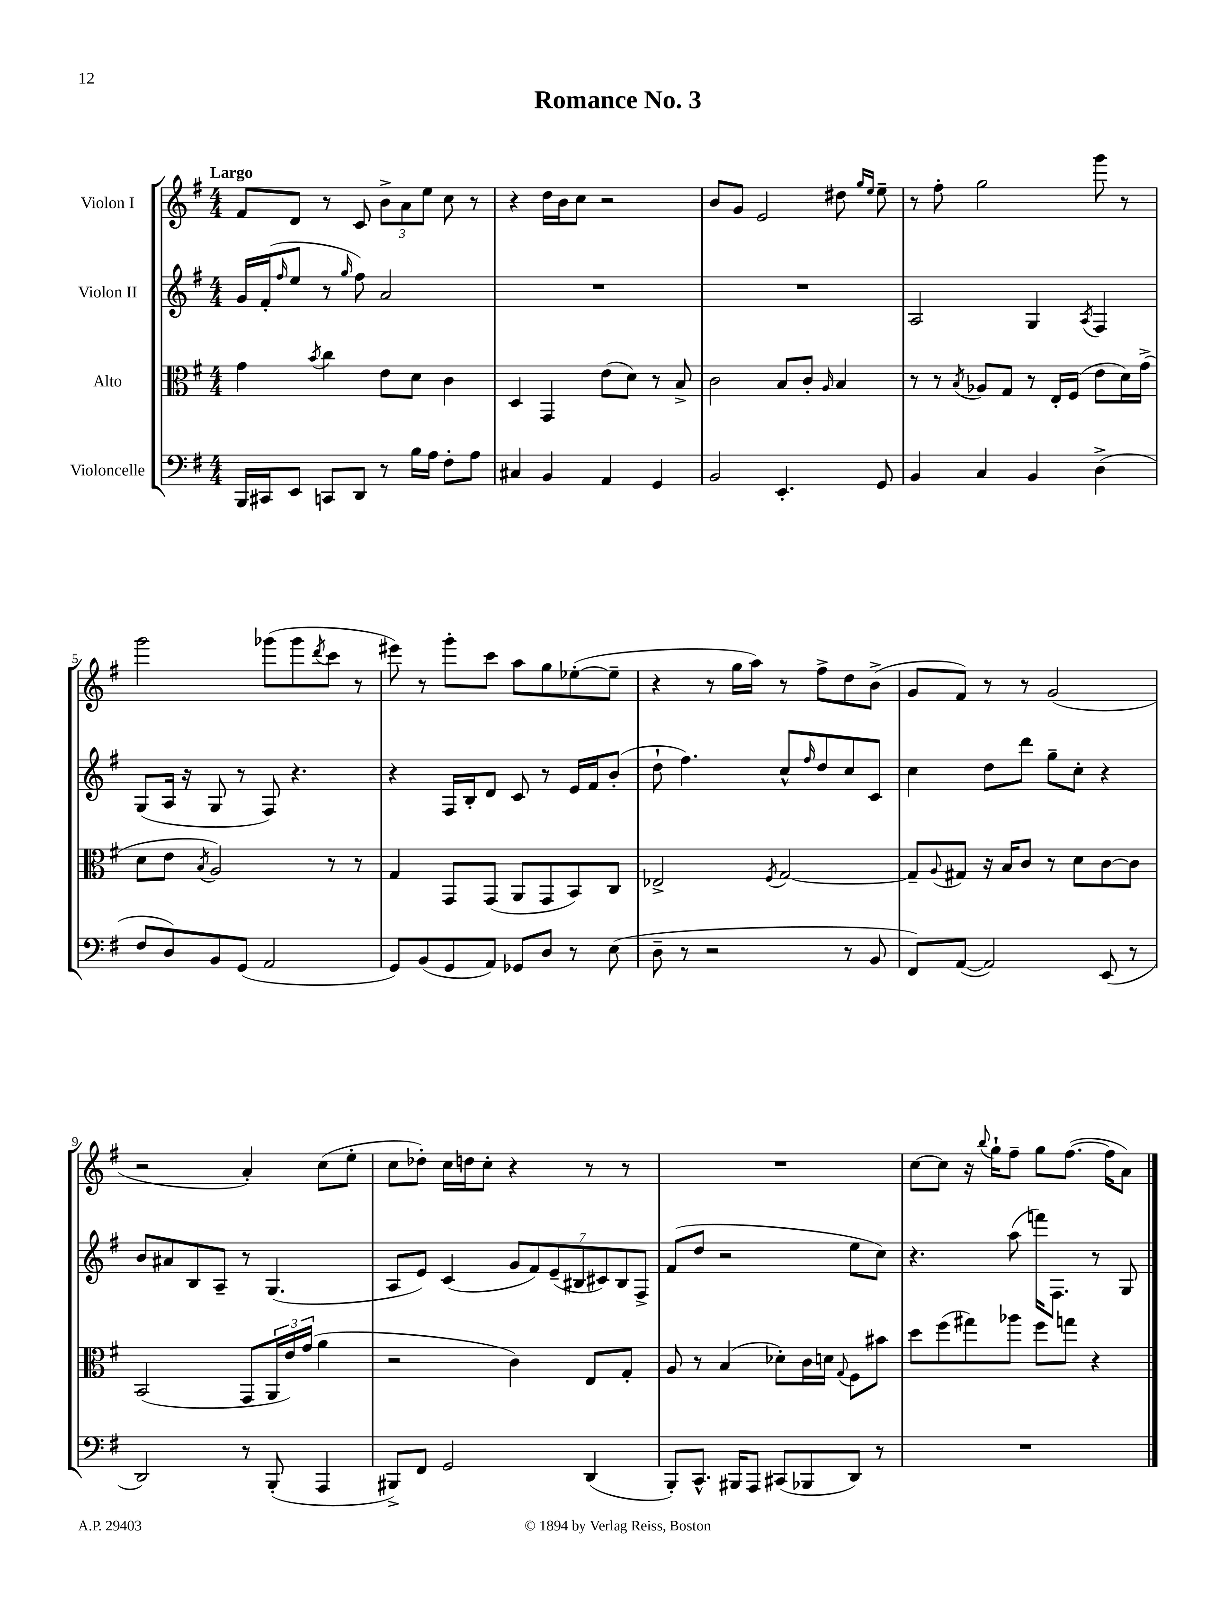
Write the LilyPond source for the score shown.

\header { title = "Romance No. 3" }
<<
\new StaffGroup <<
\new Staff = "s0" \with { instrumentName = "Violon I" } {
    \clef treble \key g \major \numericTimeSignature \time 4/4 \tempo "Largo"
    fis'8 d'8 r8 c'8 \tuplet 3/2 { b'8-> a'8 e''8 } c''8 r8 |
    r4 d''16 b'16 c''8 r2 |
    b'8 g'8 e'2 dis''8 \grace { g''16 e''16 } e''8-- |
    r8 fis''8-. g''2 g'''8 r8 |
    g'''2 ges'''8( ges'''8 \acciaccatura { d'''8 } c'''8 r8 |
    eis'''8) r8 g'''8-. c'''8 a''8 g''8 ees''8~-.( ees''8-- |
    r4 r8 g''16 a''16) r8 fis''8-> d''8 b'8->( |
    g'8 fis'8) r8 r8 g'2( |
    r2 a'4-.) c''8( e''8-. |
    c''8 des''8-.) c''16 d''16 c''8-. r4 r8 r8 |
    R1 |
    c''8~ c''8 r16 \appoggiatura { b''8 } g''16-! fis''8-- g''8 fis''8.~( fis''16 a'8) \bar "|." |
}
\new Staff = "s1" \with { instrumentName = "Violon II" } {
    \clef treble \key g \major \numericTimeSignature \time 4/4
    g'16 fis'16-.( \grace { fis''16 } e''8 r8 \grace { g''16 } fis''8) a'2 |
    R1 |
    R1 |
    a2 g4 \acciaccatura { a8 } fis4 |
    g8( a16 r16 g8 r8 fis8) r4. |
    r4 fis16 b16-. d'8 c'8 r8 e'16 fis'16 b'8-.( |
    d''8-! fis''4.) c''8-^ \grace { fis''16 } d''8 c''8 c'8 |
    c''4 d''8 d'''8 g''8-- c''8-. r4 |
    b'8 ais'8 b8 a8-- r8 g4.( |
    a8 e'8) c'4( \tuplet 7/4 { g'8 fis'8) e'8--( bis8 cis'8) bis8 fis8-> } |
    fis'8( d''8 r2 e''8 c''8) |
    r4. a''8( f'''16) fis8. r8 g8 \bar "|." |
}
\new Staff = "s2" \with { instrumentName = "Alto" } {
    \clef alto \key g \major \numericTimeSignature \time 4/4
    g'4 \acciaccatura { b'8 } c''4 e'8 d'8 c'4 |
    d4 g,4 e'8( d'8) r8 b8-> |
    c'2 b8 c'8-. \grace { a16 } b4 |
    r8 r8 \acciaccatura { b8 } aes8 g8 r8 e16-. fis16( e'8 d'16) g'16->( |
    d'8 e'8 \acciaccatura { b8 } a2) r8 r8 |
    g4 g,8 g,8( a,8 g,8 b,8) c8 |
    ees2-> \acciaccatura { fis8 } g2~ |
    g8-- \appoggiatura { a8 } gis8 r16 b16 c'8 r8 d'8 c'8~ c'8 |
    b,2( g,8 \tuplet 3/2 { a,16 e'16) g'16( } a'4 |
    r2 c'4) e8 g8-. |
    a8 r8 b4( des'8-.) c'16 d'16 \appoggiatura { g8 } fis8 bis'8 |
    d''8 fis''8( gis''8) aes''8 fis''8 g''8 r4 \bar "|." |
}
\new Staff = "s3" \with { instrumentName = "Violoncelle" } {
    \clef bass \key g \major \numericTimeSignature \time 4/4
    b,,16 cis,16 e,8 c,8 d,8 r8 b16 a16 fis8-. a8 |
    cis4 b,4 a,4 g,4 |
    b,2 e,4.-. g,8 |
    b,4 c4 b,4 d4->( |
    fis8 d8) b,8 g,8( a,2 |
    g,8) b,8( g,8 a,8) ges,8 d8 r8 e8( |
    d8-- r8 r2 r8 b,8 |
    fis,8) a,8~( a,2) e,8( r8 |
    d,2) r8 b,,8-.( a,,4 |
    bis,,8->) fis,8 g,2 d,4( |
    b,,8-.) c,8.-^ bis,,16 a,,8 cis,8( bes,,8 d,8) r8 |
    R1 \bar "|." |
}
>>
>>
